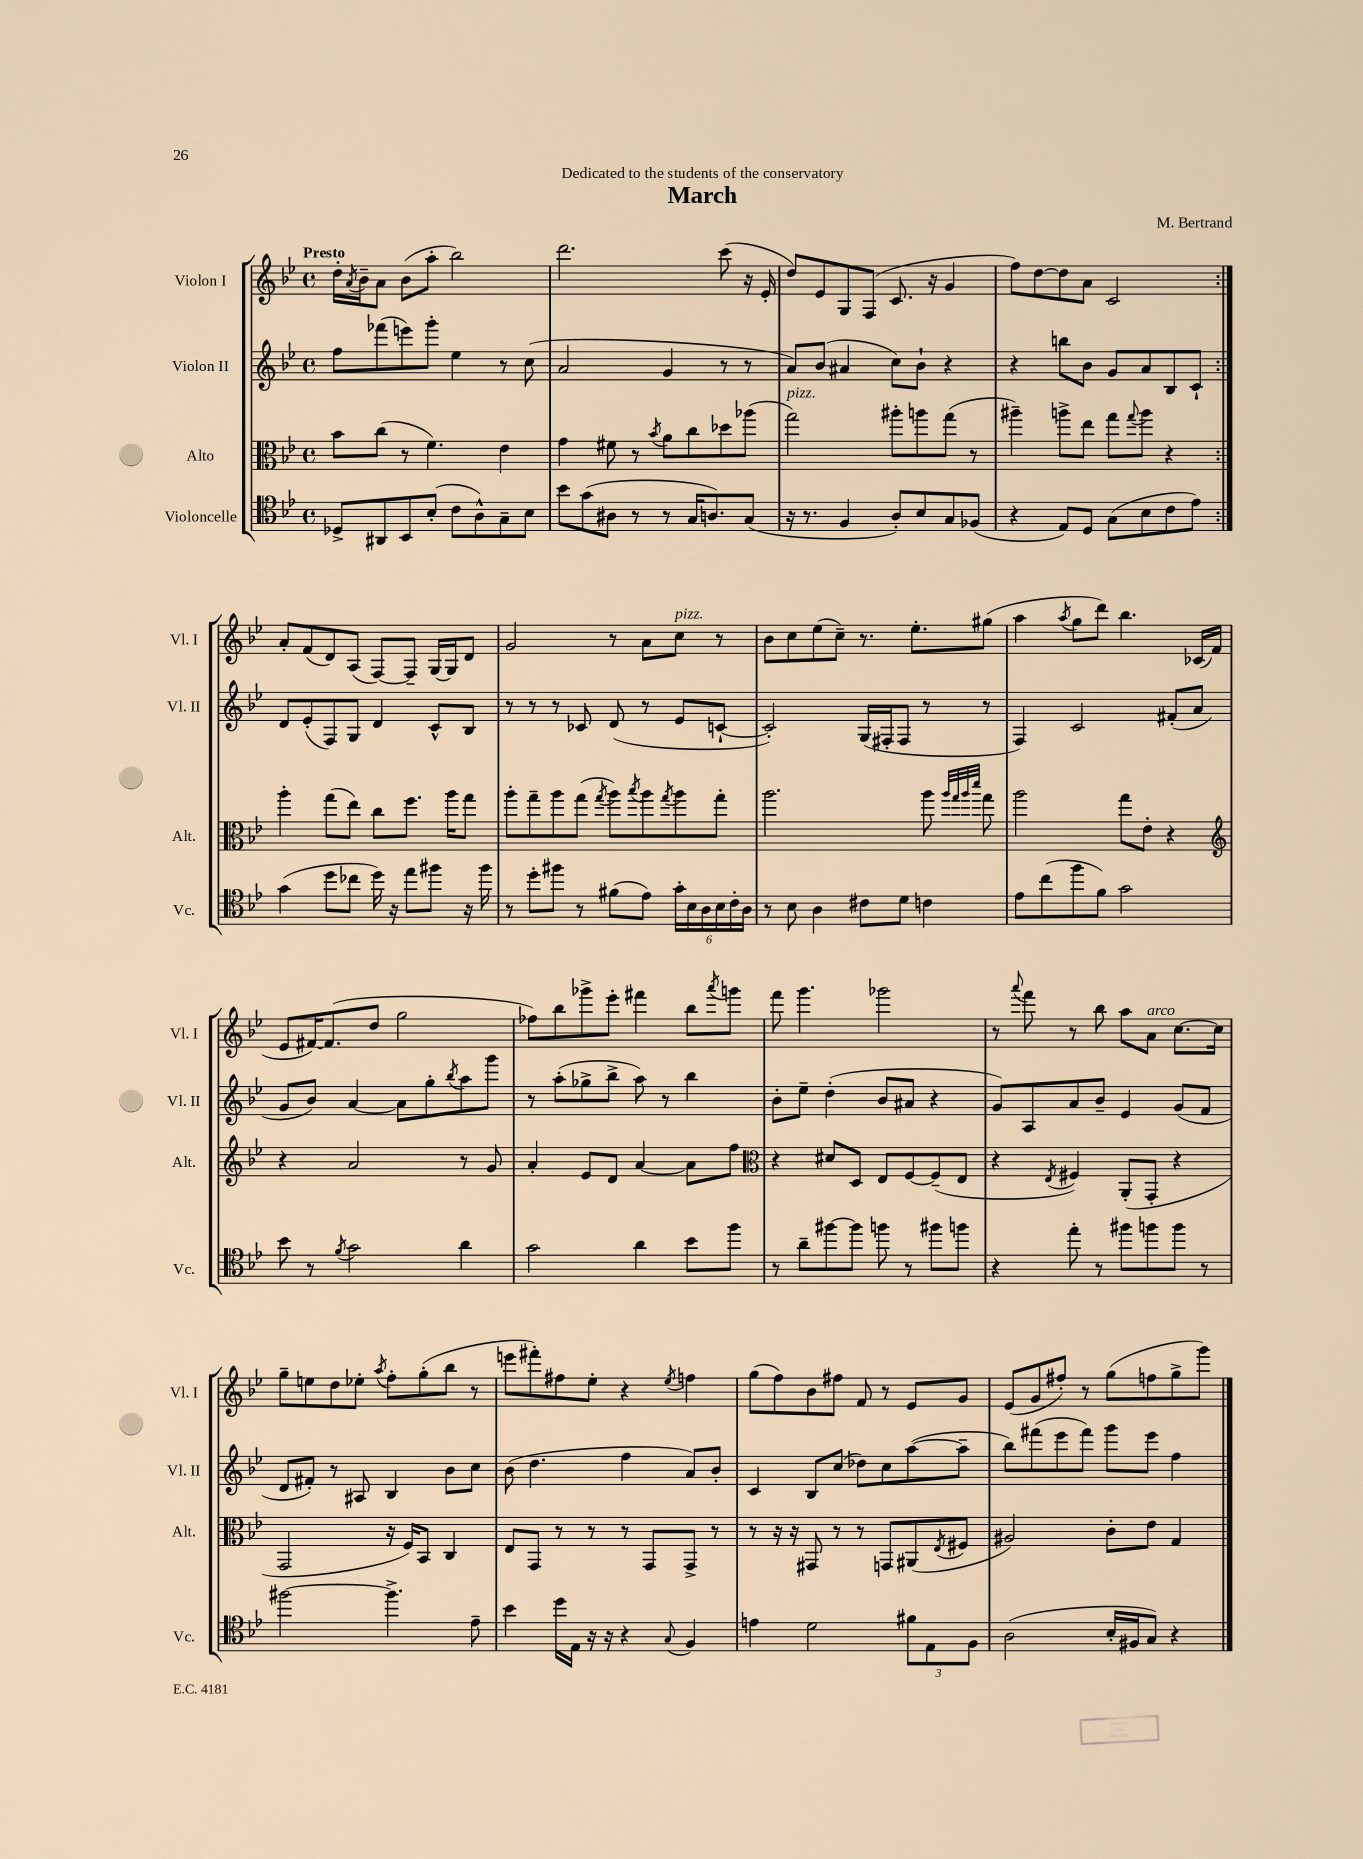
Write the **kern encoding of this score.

**kern	**kern	**kern	**kern
*staff4	*staff3	*staff2	*staff1
*clefC4	*clefC3	*clefG2	*clefG2
*k[b-e-]	*k[b-e-]	*k[b-e-]	*k[b-e-]
*M4/4	*M4/4	*M4/4	*M4/4
*met(c)	*met(c)	*met(c)	*met(c)
8D-^	8b-	8ff	16dd'
.	.	.	8qa
.	.	.	16b-~
8AA#	(8cc	(8fff-	8a
8BB-	8r	8eee)	(8b-
(8B-'	4.f)	8ggg'	8aa'
8c	.	4ee-	2bb-)
8A^^)	.	.	.
8G~	4e-	8r	.
8B-	.	(8cc	.
=	=	=	=
8b-	4g	2a	2.ddd
(8g	.	.	.
8A#	8f#	.	.
8r	8r	.	.
.	8qb-	.	.
8r	8a	4g	.
16G	8cc	.	.
8.A)	.	.	.
.	8dd-	8r	(8ccc
(8G	(8aa-	8r	16r
.	.	.	16e-'
=	=	=	=
16r	2gg)	8a)	8dd)
8.r	.	.	.
.	.	(8b-	8e-
4F	.	4a#	8G
.	.	.	(8F
8A')	8aa#'	8cc)	8.c
8B-	8aa	8b-`	.
.	.	.	16r
8G	(8gg	4r	4g
(8F-	8r	.	.
=	=	=	=
4r	4aa#~)	4r	8ff)
.	.	.	[8dd
8E-)	8aa^	8bb	8dd]
8D	8ee-	8b-	8a
(8G	8gg	8g	2c
.	8qqgg	.	.
8B-	8aa	8a	.
8c	4r	8B-	.
8e-)	.	8c`	.
=:|!	=:|!	=:|!	=:|!
(4g	4aa'	8d	8a'
.	.	(8e-'	(8f
8dd	(8gg	8F)	8d)
8cc-	8ee-)	8G	(8A
16dd)	8cc	4d	[8F)
16r	.	.	.
8ee-	8.ff	.	8F~]
8ff#	.	8c^^	[16G
.	16aa	.	16G]
16r	8gg	8B-	8d
16ff#	.	.	.
=	=	=	=
8r	8aa'	8r	2g
8dd'	8gg~	8r	.
8ff#	8aa	8r	.
8r	(8gg	8c-	.
.	8qgg	.	.
(8f#	8aa)	(8d	8r
.	8qbb-	.	.
8e-)	8aa	8r	8a
.	8qgg	.	.
24g'	8aa	8e-	8cc
24B-	.	.	.
24A	.	.	.
24B-	8gg'	[8c`	8r
24c'	.	.	.
24A	.	.	.
=	=	=	=
8r	2.aa	2c'])	8b-
8B-	.	.	8cc
4A	.	.	(8ee-
.	.	.	8cc~)
8c#	.	(16G	8.r
.	.	16F#'	.
8d	.	8F#	.
.	.	.	8.ee-'
4c	8aa	8r	.
.	32qqaa	.	.
.	32qqgg	.	.
.	32qqaa	.	.
.	32qqddd	.	.
.	8gg	8r	(8gg#
=	=	=	=
8e-	2aa	4F)	4aa
(8cc	.	.	.
.	.	.	8qaa
8ff	.	2c	8gg
8f)	.	.	8ddd)
2g	8gg	.	4.bb-
.	8e-'	.	.
.	4r	(8f#'	.
.	.	8a	(16c-
.	.	.	16f
=	=	=	=
*	*clefG2	*	*
8b-	4r	8g	8e-
8r	.	8b-)	[16f#)
.	.	.	(8.f#]
8qf	.	.	.
2g	2a	[4a	.
.	.	.	8dd
.	.	8a]	2gg
.	.	8gg'	.
.	.	8qbb-	.
4a	8r	8aa	.
.	8g	8ggg	.
=	=	=	=
2g	4a'	8r	8ff-)
.	.	(8aa'	8bb-
.	8e-	8gg-^	8ggg-^
.	8d	8bb-^	8eee-'
4a	[4a	8aa)	4fff#
.	.	8r	.
8b-	8a]	4bb-	8bb-
.	.	.	8qaaa
8ff	8ff	.	8ggg
=	=	=	=
*	*clefC3	*	*
8r	4r	8b-'	8fff
8a~	.	8ee-~	4.ggg
[8ff#	8d#	(4dd'	.
8ff#]	8D	.	.
8ff	8E-	8b-	2ggg-
8r	[8F	8a#	.
8ff#	(8F~]	4r	.
8ff	8E-	.	.
=	=	=	=
4r	4r	8g)	8r
.	.	.	8qqaaa
.	.	8A	8fff
.	8qE-	.	.
8ee-'	4F#)	8a	8r
8r	.	8b-~	8bb-
8ff#	(8AA'	4e-	8aa
8ff	8GG'	.	8a
8ff	4r	(8g	[8.cc
8r	.	8f	.
.	.	.	16cc]
=	=	=	=
[2ff#	2GG	8d	8gg~
.	.	8f#')	8ee
.	.	8r	8dd
.	.	8A#	8ee-'
.	.	.	8qaa
4.ff#^]	16r	4B-	8ff'
.	16F)	.	.
.	8BB-	.	(8gg'
.	4C	8b-	8bb-
8e-~	.	8cc	8r
=	=	=	=
4b-	8E-	(8b-	8eee
.	8GG	4.dd	8fff#')
16dd	8r	.	8ff#
16E-	.	.	.
16r	8r	.	8ee-'
16r	.	.	.
4r	8r	4ff	4r
.	8GG	.	.
8qqG	.	.	8qee-
4F	8GG^	8a)	4ff
.	8r	8b-'	.
=	=	=	=
4e	8r	4c	(8gg
.	16r	.	8ff)
.	16r	.	.
2d	8GG#	8B-	8b-
.	8r	(8cc	8ff#
.	8r	8dd-)	8f
.	8GG	8cc	8r
12f#	(8AA#	([8aa	8e-
12E-	.	.	.
.	8qE-	.	.
.	8F#	8aa~]	8g
12F	.	.	.
=	=	=	=
(2A	2A#)	8bb-)	(8e-
.	.	(8fff#	8g
.	.	8eee-	8ff#')
.	.	8fff#)	8r
16B-'	8c'	8ggg	(8gg
16F#	.	.	.
8G)	8e-	8eee-	8ff
4r	4G	4ff	8gg^
.	.	.	8ggg)
==	==	==	==
*-	*-	*-	*-
